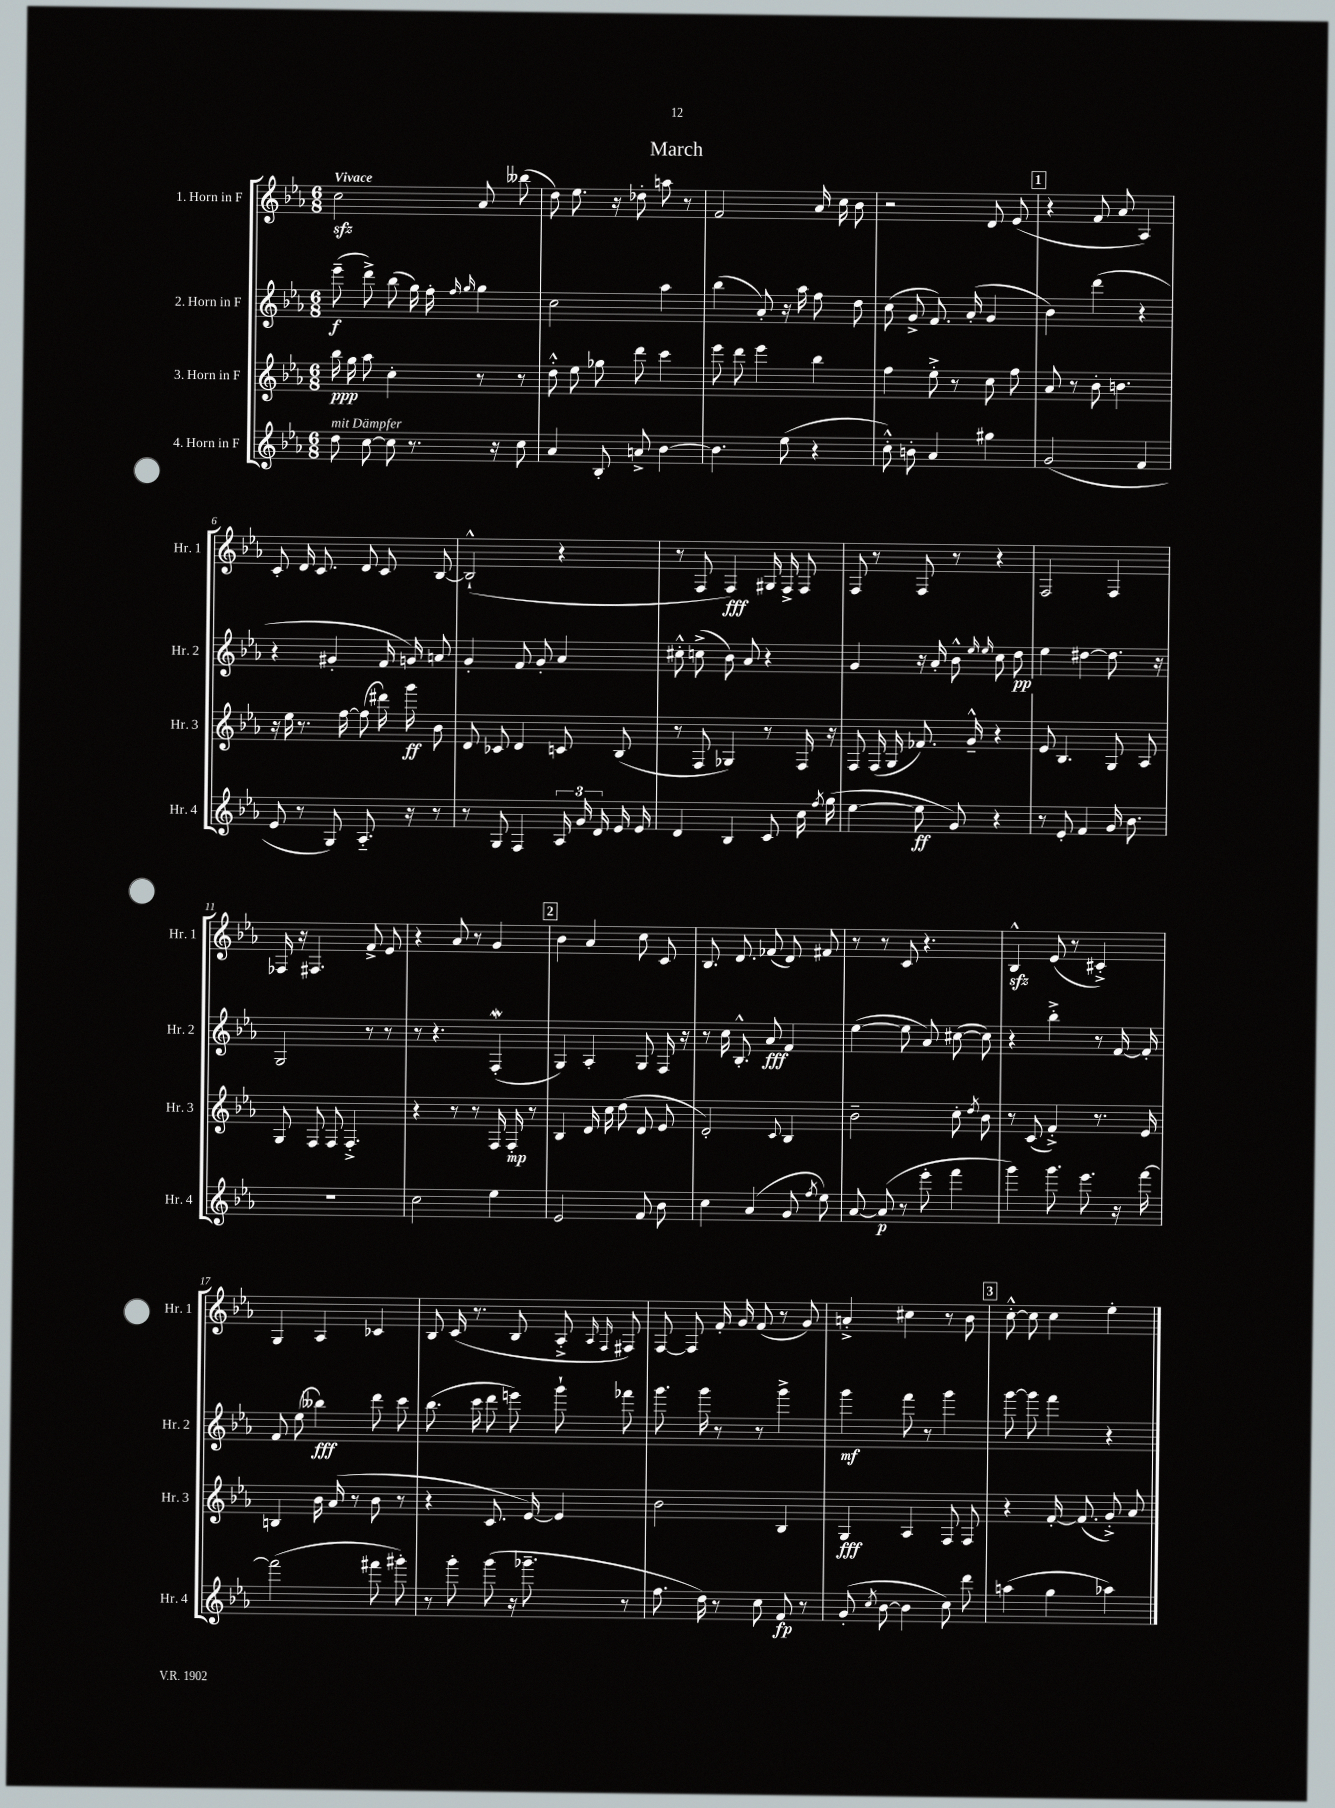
\header { title = "March" }
<<
\new StaffGroup <<
\new Staff = "s0" \with { instrumentName = "1. Horn in F" shortInstrumentName = "Hr. 1" } {
    \clef treble \key ees \major \numericTimeSignature \time 6/8 \tempo "Vivace"
    \autoBeamOff c''2\sfz aes'8 beses''8( |
    d''8) ees''8. r16 des''8-. a''8 r8 |
    f'2 aes'16 c''16 bes'8 |
    r2 d'8 ees'8( |
    \mark \markup { \box "1" } r4 f'8 aes'8 aes4) |
    c'8-. d'16 c'8. d'8 c'8 bes8~ |
    bes2-!-^( r4 |
    r8 f8 f4\fff) gis16 f16-> f8 |
    f8 r8 f8 r8 r4 |
    f2 f4 |
    fes16 r16 fis4. f'8-> ees'8 |
    r4 aes'8 r8 g'4 |
    \mark \markup { \box "2" } bes'4 aes'4 c''8 c'8 |
    bes8. d'8. fes'8( d'8) fis'8 |
    r8 r8 c'8 r4. |
    bes4-^\sfz ees'8( r8 cis'4-.->) |
    g4 aes4 ces'4 |
    bes8 c'16( r8. bes8 aes8-.-> \grace { aes16 f16 } fis8) |
    f8~ f8 f'16-. g'16 f'8( r8 g'8) |
    a'4-.-> cis''4 r8 bes'8 |
    \mark \markup { \box "3" } c''8~-.-^ c''8 c''4 ees''4-. \bar "|." |
}
\new Staff = "s1" \with { instrumentName = "2. Horn in F" shortInstrumentName = "Hr. 2" } {
    \clef treble \key ees \major \numericTimeSignature \time 6/8
    \autoBeamOff ees'''8--\f( d'''8->) bes''8( g''16) f''16-. \grace { f''16 g''16 } g''4 |
    c''2 aes''4 |
    bes''4( aes'8-.) r16 aes''16 f''8 d''8 |
    c''8( g'8-> f'8.) aes'16-.( g'4 |
    \mark \markup { \box "1" } bes'4) d'''4( r4 |
    r4 gis'4-. f'16 g'16) a'8 |
    g'4-. f'8 g'8-. aes'4 |
    cis''8-.-^ c''8->( bes'8) aes'8 r4 |
    g'4 r16 aes'16-. bes'8-^ \grace { ees''16 ees''16 } c''8 d''8\pp |
    ees''4 dis''4~ dis''8. r16 |
    g2 r8 r8 |
    r8 r4. f4-.\mordent( |
    \mark \markup { \box "2" } g4) aes4-. g8 f16 r16 |
    r8 c''16 bes8.-.-^ aes'8\fff f'4 |
    ees''4~( ees''8 aes'8) cis''8~( cis''8) |
    r4 bes''4-.-> r8 f'16~ f'16-. |
    f'8 ees''8( beses''4\fff) d'''8 c'''8 |
    bes''8.( c'''16 d'''8 e'''8) g'''8-! fes'''8 |
    g'''8. g'''16 r8 r8 g'''4-> |
    g'''4\mf f'''8 r8 g'''4 |
    \mark \markup { \box "3" } g'''8~ g'''8 f'''4 r4 \bar "|." |
}
\new Staff = "s2" \with { instrumentName = "3. Horn in F" shortInstrumentName = "Hr. 3" } {
    \clef treble \key ees \major \numericTimeSignature \time 6/8
    \autoBeamOff bes''16\ppp g''16 aes''8 c''4-. r8 r8 |
    d''8-.-^ ees''8 ges''8 d'''8 c'''4 |
    ees'''8 d'''8 ees'''4 bes''4 |
    f''4 ees''8-.-> r8 c''8 f''8 |
    \mark \markup { \box "1" } aes'8 r8 bes'8-. b'4. |
    r16 ees''16 r8. f''16~ f''8( dis'''16) g'''16\ff bes'8 |
    d'8 ces'8 d'4 c'8 bes8( |
    r8 f8 ges4) r8 f16 r16 |
    f8 f16( g16 fes'8.) g'16---^ r4 |
    ees'8 bes4. g8 aes8 |
    g8 f8 f8 f4.-.-> |
    r4 r8 r8 f16 f16-.\mp r8 |
    \mark \markup { \box "2" } bes4 d'16 c''16 d''8( d'8 ees'8 |
    d'2-.) \appoggiatura { c'8 } bes4 |
    bes'2-- c''8-. \acciaccatura { d''8 } bes'8 |
    r8 c'8( f'4-.->) r8. ees'16 |
    b4 bes'16 aes'16( r8 bes'8 r8 |
    r4 c'8. ees'16~) ees'4 |
    bes'2 bes4 |
    g4\fff aes4 f8 f8 |
    \mark \markup { \box "3" } r4 f'16~-. f'8.( g'8-.->) aes'8 \bar "|." |
}
\new Staff = "s3" \with { instrumentName = "4. Horn in F" shortInstrumentName = "Hr. 4" } {
    \clef treble \key ees \major \numericTimeSignature \time 6/8
    \autoBeamOff d''8^\markup { \italic "mit Dämpfer" } c''8~ c''8 r8. r16 c''8 |
    aes'4 bes8-. a'8-> bes'4~ |
    bes'4. ees''8( r4 |
    c''8-.-^) b'8-. aes'4 gis''4 |
    \mark \markup { \box "1" } g'2( f'4 |
    ees'8 r8 g8) aes8.-_ r16 r8 |
    r8 g8 f4 \tuplet 3/2 { aes16 g'16 d'16 } ees'16 ees'16 |
    d'4 bes4 c'8 c''16 \acciaccatura { f''8 } g''16( |
    ees''4~ ees''8\ff g'8) r4 |
    r8 ees'8-. f'4 g'16 bes'8. |
    r2. |
    c''2 ees''4 |
    \mark \markup { \box "2" } ees'2 f'8 bes'8 |
    c''4 aes'4( g'8 \acciaccatura { f''8 } ees''8) |
    aes'8~ aes'8\p( r8 ees'''8-. f'''4 |
    g'''4) g'''8. ees'''8. r16 f'''16~ |
    f'''2( fis'''8 gis'''8-.) |
    r8 g'''8-. g'''8( r16 ges'''8.-- r8 |
    f''8. d''16) r8 c''8 f'8\fp r8 |
    g'8-.( \acciaccatura { c''8 } bes'8~ bes'4 c''8) d'''8 |
    \mark \markup { \box "3" } a''4( g''4 aes''4) \bar "|." |
}
>>
>>
